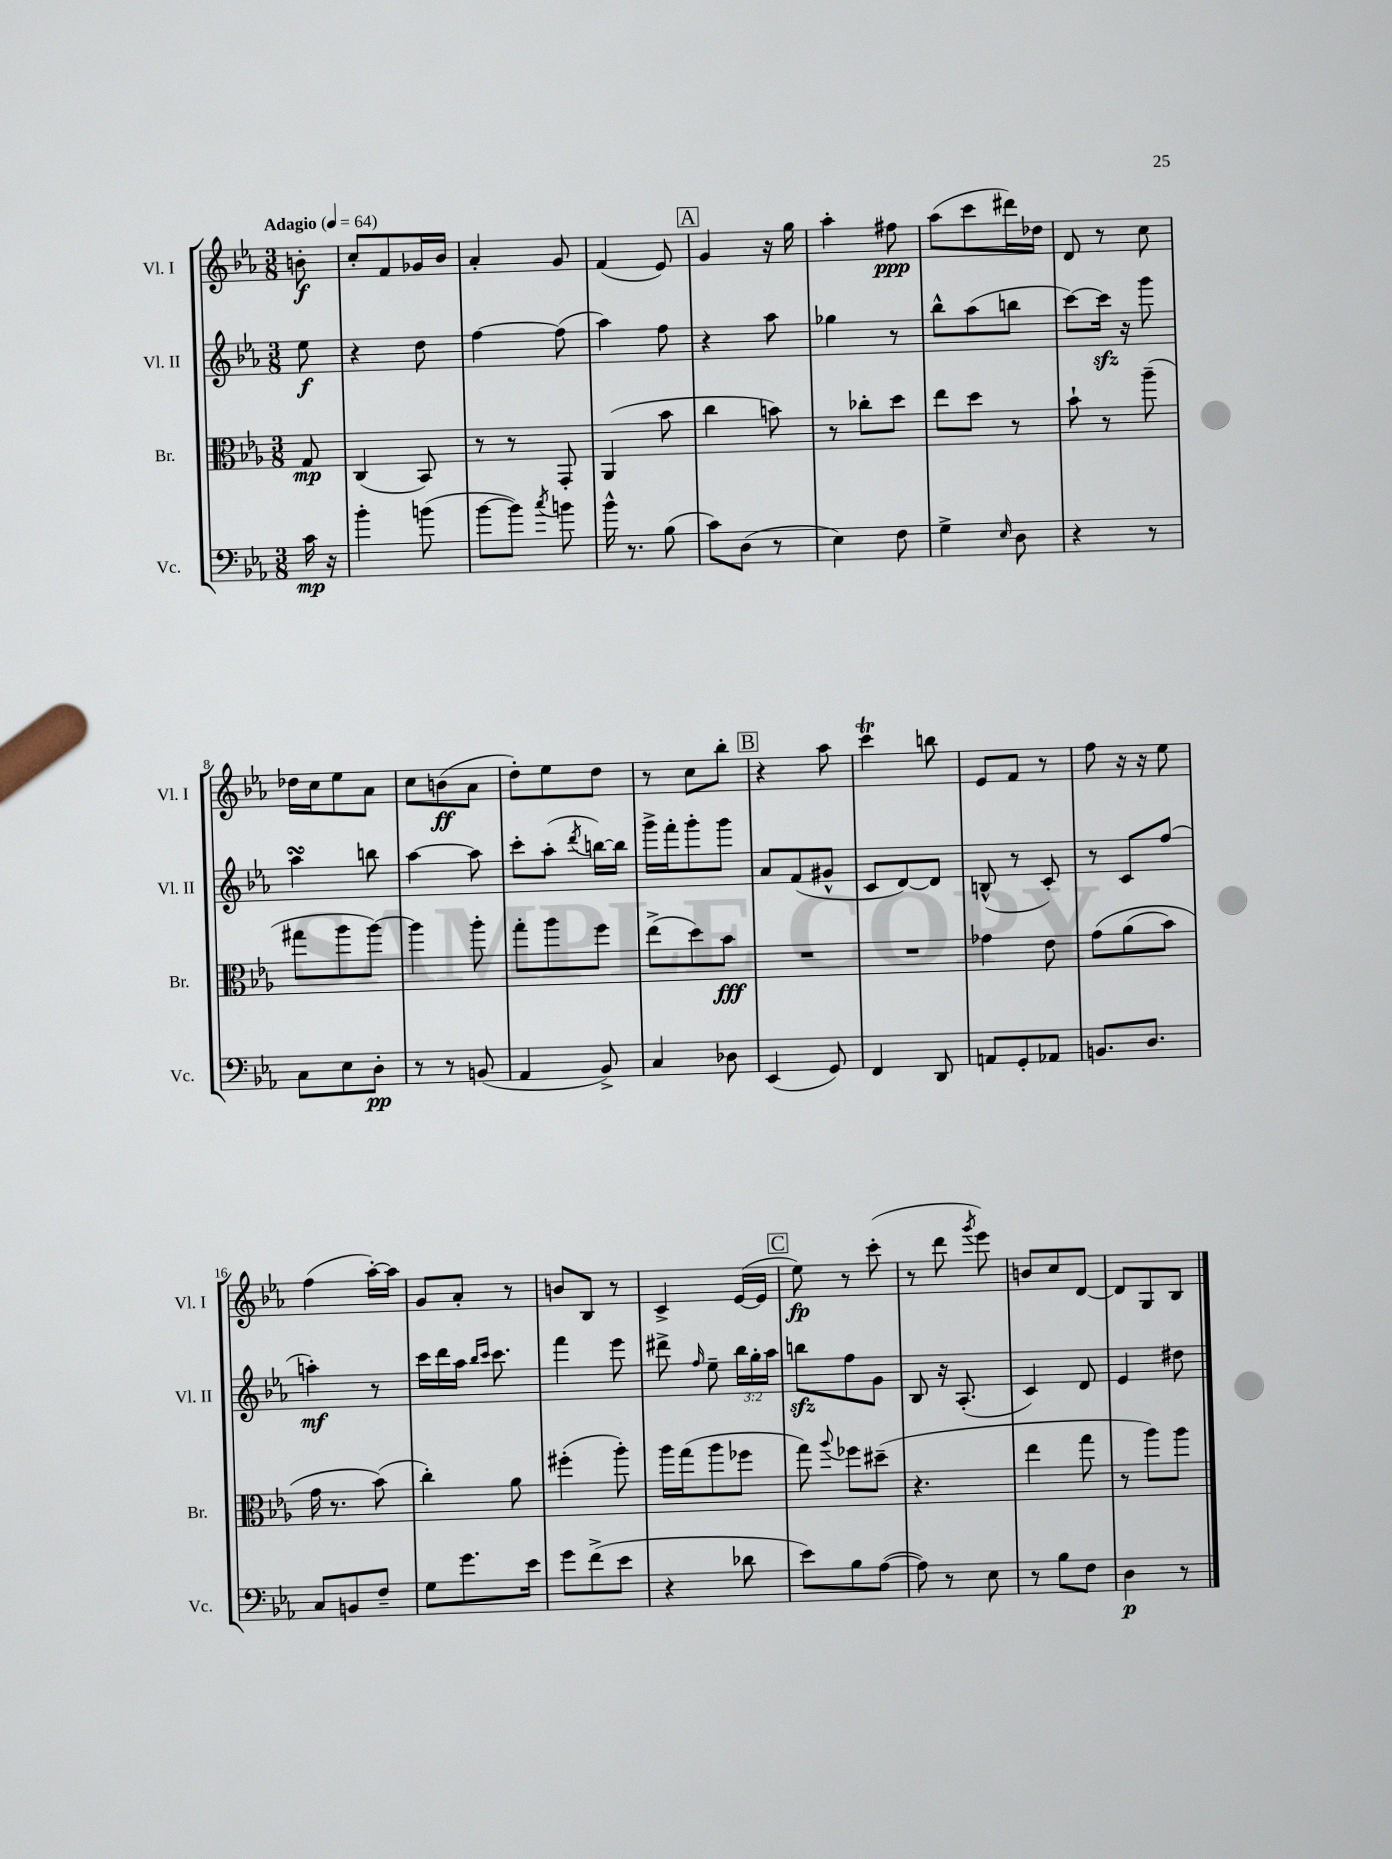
<<
\new StaffGroup <<
\new Staff = "s0" \with { instrumentName = "Vl. I" shortInstrumentName = "Vl. I" } {
    \clef treble \key ees \major \numericTimeSignature \time 3/8 \partial 8 \tempo "Adagio" 4 = 64
    \autoBeamOff b'8-.\f |
    c''8[-. f'8 ges'16 bes'16] |
    aes'4-. g'8 |
    f'4( ees'8) |
    \mark \markup { \box "A" } g'4 r16 g''16 |
    aes''4-. fis''8\ppp |
    aes''8[( c'''8 dis'''16) des''16] |
    d'8 r8 c''8 |
    des''16[ c''16 ees''8 aes'8] |
    c''8[ b'8\ff( aes'8] |
    d''8[-.) ees''8 d''8] |
    r8 c''8[ bes''8]-. |
    \mark \markup { \box "B" } r4 aes''8 |
    c'''4\trill b''8 |
    ees'8[ f'8] r8 |
    f''8 r16 r16 ees''8 |
    f''4( aes''16[~-.) aes''16] |
    g'8[ aes'8]-. r8 |
    b'8[ bes8] r8 |
    c'4-> ees'16[~( ees'16] |
    \mark \markup { \box "C" } ees''8\fp) r8 c'''8-.( |
    r8 d'''8 \acciaccatura { g'''8 } ees'''8) |
    b'8[ c''8 d'8]~ |
    d'8[ g8 bes8] \bar "|." |
}
\new Staff = "s1" \with { instrumentName = "Vl. II" shortInstrumentName = "Vl. II" } {
    \clef treble \key ees \major \numericTimeSignature \time 3/8 \override Staff.TupletNumber.text = #tuplet-number::calc-fraction-text \partial 8
    \autoBeamOff ees''8\f |
    r4 d''8 |
    f''4~ f''8( |
    aes''4) f''8 |
    \mark \markup { \box "A" } r4 aes''8 |
    ges''4 r8 |
    bes''8[-^ aes''8( b''8] |
    c'''8[~) c'''16]\sfz r16 g'''8 |
    aes''4\turn b''8 |
    aes''4~ aes''8 |
    c'''8[-. aes''8]-.( \acciaccatura { d'''8 } b''16[~) b''16] |
    g'''16[-> f'''16-. g'''8-. g'''8] |
    \mark \markup { \box "B" } aes'8[ f'8( gis'8]-^ |
    c'8[ d'8~) d'8] |
    b8-^( r8 c'8-.) |
    r8 c'8[ f''8]( |
    a''4-.\mf) r8 |
    c'''16[ d'''16 aes''16] \grace { bes''16[ c'''16] } c'''8. |
    f'''4 ees'''8 |
    dis'''8-> \grace { f''16 } ees''8-- \tuplet 3/2 { bes''16[ g''16-. aes''16] } |
    \mark \markup { \box "C" } b''8[\sfz f''8 g'8] |
    bes8 r16 aes8.-.( |
    c'4) d'8 |
    ees'4 dis''8 \bar "|." |
}
\new Staff = "s2" \with { instrumentName = "Br." shortInstrumentName = "Br." } {
    \clef alto \key ees \major \numericTimeSignature \time 3/8 \partial 8
    \autoBeamOff g8\mp |
    c4( bes,8) |
    r8 r8 g,8-. |
    aes,4( bes'8 |
    \mark \markup { \box "A" } c''4 b'8) |
    r8 ces''8[-. d''8] |
    ees''8[ d''8] r8 |
    bes'8-! r8 aes''8--( |
    gis''8[ aes''8 aes''8]~) |
    aes''4 aes''8-. |
    g''8[-. aes''8 f''8] |
    ees''8[->( d''8) bes'8]\fff |
    \mark \markup { \box "B" } R4. |
    R4. |
    ges'4 ees'8 |
    g'8[\( aes'8( bes'8]) |
    g'16 r8. bes'8(\) |
    c''4-.) aes'8 |
    fis''4-.( aes''8-.) |
    aes''16[ g''16( aes''8 fes''8] |
    \mark \markup { \box "C" } g''8) \appoggiatura { aes''8 } fes''8[ dis''8]--( |
    r4. |
    ees''4 g''8 |
    r8 aes''8[) aes''8] \bar "|." |
}
\new Staff = "s3" \with { instrumentName = "Vc." shortInstrumentName = "Vc." } {
    \clef bass \key ees \major \numericTimeSignature \time 3/8 \partial 8
    \autoBeamOff c'16\mp r16 |
    bes'4-. b'8( |
    bes'8[~ bes'8]) \acciaccatura { c''8 } b'8 |
    bes'16-^ r8. bes8( |
    \mark \markup { \box "A" } c'8[) d8]( r8 |
    ees4) f8 |
    g4-> \grace { ees16 } d8 |
    r4 r8 |
    c8[ ees8 d8]-.\pp |
    r8 r8 b,8( |
    aes,4 bes,8->) |
    c4 des8 |
    \mark \markup { \box "B" } ees,4( g,8) |
    f,4 d,8 |
    a,8[ g,8-. aes,8] |
    b,8.[ d8.] |
    c8[ b,8 f8]-- |
    g8[ g'8. ees'16] |
    g'8[ f'8->( ees'8] |
    r4 des'8 |
    \mark \markup { \box "C" } ees'8[) bes8 aes8]~( |
    aes8) r8 ees8 |
    r8 bes8[ f8] |
    d4\p r8 \bar "|." |
}
>>
>>
